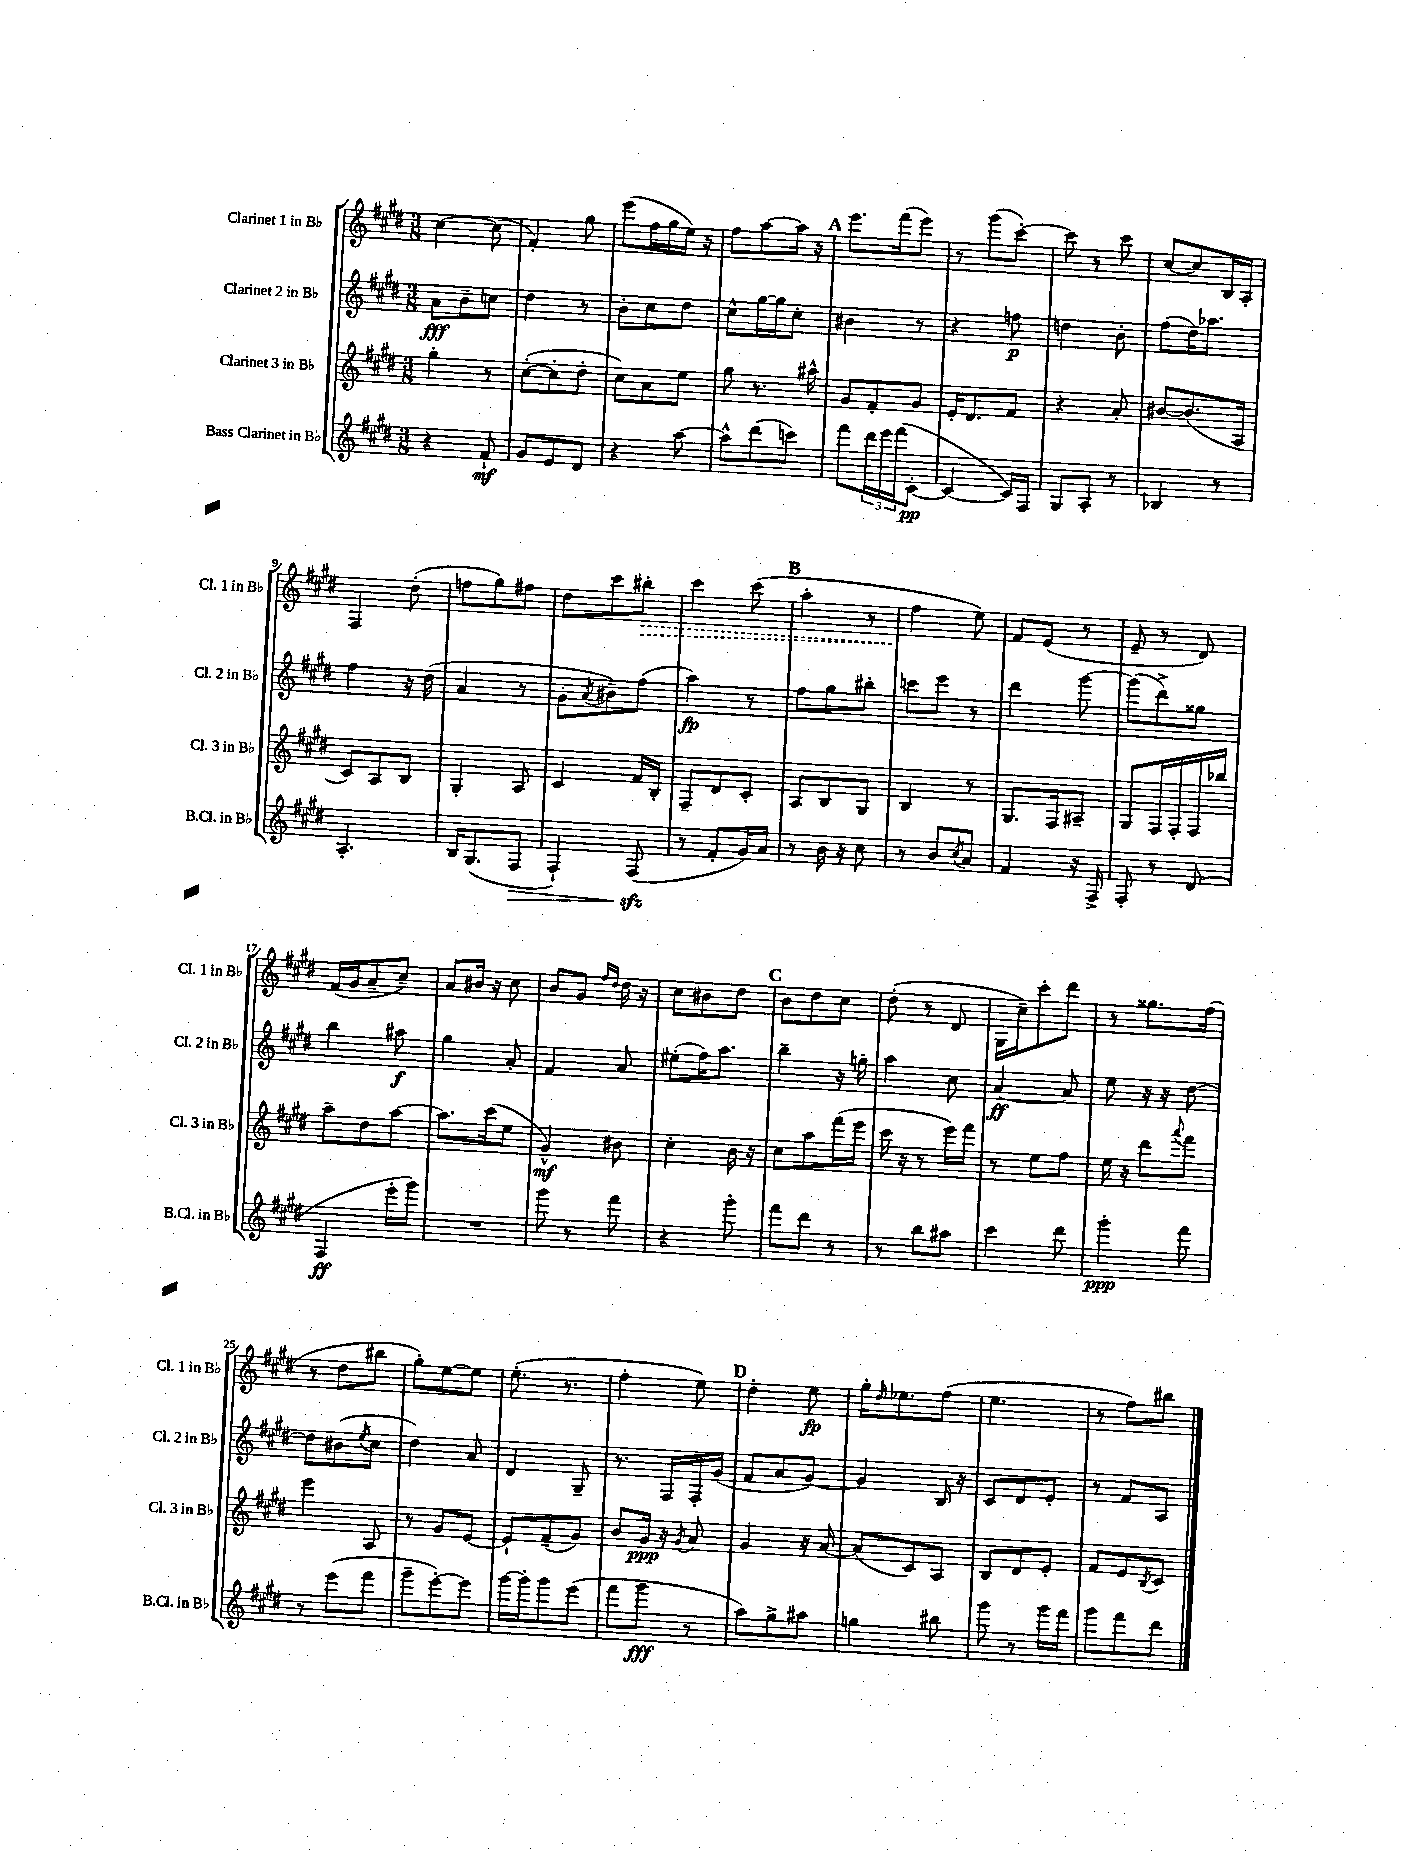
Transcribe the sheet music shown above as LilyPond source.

<<
\new StaffGroup <<
\new Staff = "s0" \with { instrumentName = "Clarinet 1 in Bb" shortInstrumentName = "Cl. 1 in Bb" } {
    \clef treble \key e \major \numericTimeSignature \time 3/8
    cis''4~ cis''8( |
    fis'4-.) gis''8 |
    e'''8( fis''16 gis''16 e''16) r16 |
    fis''8 a''8~ a''16 r16 |
    \mark \markup { \bold "A" } e'''8. fis'''16( e'''8) |
    r8 gis'''8( cis'''8~-.) |
    cis'''8 r8 cis'''8 |
    cis''8~ cis''8 b16 a16-. |
    fis4 dis''8-.( |
    f''8 gis''8) fis''8 |
    dis''8 cis'''8 \once \override Hairpin.style = #'dashed-line bis''8-.\> |
    cis'''4 cis'''8( |
    \mark \markup { \bold "B" } a''4-. r8 |
    fis''4\! e''8) |
    fis'8 e'8( r8 |
    e'8-- r8 dis'8) |
    fis'16( gis'16 a'8-- cis''8--) |
    a'8 bis'16 r16 cis''8 |
    b'8 gis'8 \grace { fis''16 dis''16 } dis''16 r16 |
    cis''8 bis'8 dis''8 |
    \mark \markup { \bold "C" } b'8 dis''8 cis''8 |
    dis''8-.( r8 dis'8 |
    gis16 cis''16--) cis'''8-. dis'''8 |
    r8 gisis''8. fis''16( |
    r8 dis''8 bis''8 |
    gis''8-.) e''8~ e''8 |
    e''8.-.( r8. |
    fis''4-. e''8) |
    \mark \markup { \bold "D" } dis''4-. e''8\fp |
    gis''16-. \grace { dis''16 } ees''8. fis''8( |
    e''4. |
    r8 fis''8) bis''8 \bar "|." |
}
\new Staff = "s1" \with { instrumentName = "Clarinet 2 in Bb" shortInstrumentName = "Cl. 2 in Bb" } {
    \clef treble \key e \major \numericTimeSignature \time 3/8
    a'8\fff b'8-- c''8 |
    dis''4 r8 |
    b'8-. cis''8 dis''8 |
    cis''8-^ gis''16~ gis''16 cis''8-. |
    \mark \markup { \bold "A" } bis'4 r8 |
    r4 f''8\p |
    d''4 b'8-. |
    fis''8( dis''16) aes''8. |
    fis''4 r16 dis''16( |
    a'4 r8 |
    gis'8-. \acciaccatura { a'8 } bis'8--) fis''8( |
    a''4\fp) r8 |
    \mark \markup { \bold "B" } fis''8 gis''8 bis''8-. |
    c'''8 e'''8 r8 |
    dis'''4 gis'''8~ |
    gis'''8( dis'''8->) gisis''8 |
    b''4 ais''8\f |
    gis''4 a'8-. |
    fis'4 a'8 |
    eis''8-.( fis''16) a''8. |
    \mark \markup { \bold "C" } b''4-- r16 g''16-. |
    a''4 cis''8 |
    a'4~\ff a'8 |
    e''8 r16 r16 dis''8~ |
    dis''8 bis'8( \acciaccatura { e''8 } cis''8 |
    dis''4) a'8 |
    dis'4 gis8-- |
    r8. fis16 fis16-. gis'16( |
    \mark \markup { \bold "D" } fis'8 a'8 gis'8~) |
    gis'4 b16 r16 |
    cis'8 dis'8 e'8-. |
    r8 fis'8 a8 \bar "|." |
}
\new Staff = "s2" \with { instrumentName = "Clarinet 3 in Bb" shortInstrumentName = "Cl. 3 in Bb" } {
    \clef treble \key e \major \numericTimeSignature \time 3/8
    gis''4-. r8 |
    cis''8~-.( cis''8-. dis''8-. |
    cis''8) a'8 e''8 |
    gis''8 r8. ais''16-^ |
    \mark \markup { \bold "A" } gis'8 fis'8-. gis'8 |
    e'16-. dis'8. fis'8 |
    r4 a'8-. |
    bis'8~ bis'8.( a16 |
    cis'8) a8 b8 |
    gis4-. a8 |
    cis'4 fis'16 b16-. |
    fis8-- dis'8 cis'8-. |
    \mark \markup { \bold "B" } a8 b8 gis8 |
    b4 r8 |
    gis8. fis16 ais8-- |
    gis8 fis16 fis16-. fis16 bes''16 |
    a''8-- dis''8 a''8~ |
    a''8. cis'''16( e''8 |
    gis'4-^\mf) bis'8 |
    cis''4-. b'16 r16 |
    \mark \markup { \bold "C" } cis''8 a''8 fis'''16( e'''16 |
    cis'''16 r16 r8 e'''16) fis'''16 |
    r8 e''8 fis''8 |
    e''16 r16 dis'''8 \appoggiatura { a'''8 } fis'''8 |
    e'''4 a8 |
    r8 gis'8 e'8~ |
    e'8-! fis'8--( gis'8) |
    b'8 gis'16\ppp r16 \acciaccatura { gis'8 } a'8 |
    \mark \markup { \bold "D" } gis'4 r16 a'16~ |
    a'8( cis'8) a8 |
    b8 dis'8 e'8-. |
    fis'8 e'8 \acciaccatura { b8 } cis'8 \bar "|." |
}
\new Staff = "s3" \with { instrumentName = "Bass Clarinet in Bb" shortInstrumentName = "B.Cl. in Bb" } {
    \clef treble \key e \major \numericTimeSignature \time 3/8
    r4 fis'8-!\mf |
    gis'8 e'8 dis'8 |
    r4 a''8~ |
    a''8-^ dis'''8( c'''8) |
    \mark \markup { \bold "A" } fis'''8 \tuplet 3/2 { dis'''16 e'''16 fis'''16( } cis'8~-.\pp |
    cis'4~ cis'16) fis16 |
    gis8 a8-. r8 |
    bes4 r8 |
    a4.-. |
    b16 gis8.( fis8\> |
    fis4-!) fis8\sfz\!( |
    r8 fis'8-. gis'16) a'16 |
    \mark \markup { \bold "B" } r8 b'16 r16 cis''8 |
    r8 b'8 \acciaccatura { cis''8 } a'8 |
    fis'4 r16 fis16-> |
    fis8-. r8 dis'8( |
    fis4\ff e'''16-. gis'''16) |
    R4. |
    gis'''8 r8 fis'''8 |
    r4 gis'''8-. |
    \mark \markup { \bold "C" } fis'''8 dis'''8 r8 |
    r8 b''8 ais''8 |
    cis'''4 dis'''8 |
    gis'''4-.\ppp fis'''8 |
    r8 e'''8( fis'''8 |
    gis'''8-- e'''8~-.) e'''8 |
    gis'''16~ gis'''16-. gis'''8 e'''8( |
    fis'''8 gis'''8\fff r8 |
    \mark \markup { \bold "D" } a''8) gis''8-> ais''8 |
    g''4 bis''8 |
    gis'''8 r8 gis'''16 fis'''16 |
    gis'''8 fis'''8 dis'''8 \bar "|." |
}
>>
>>
